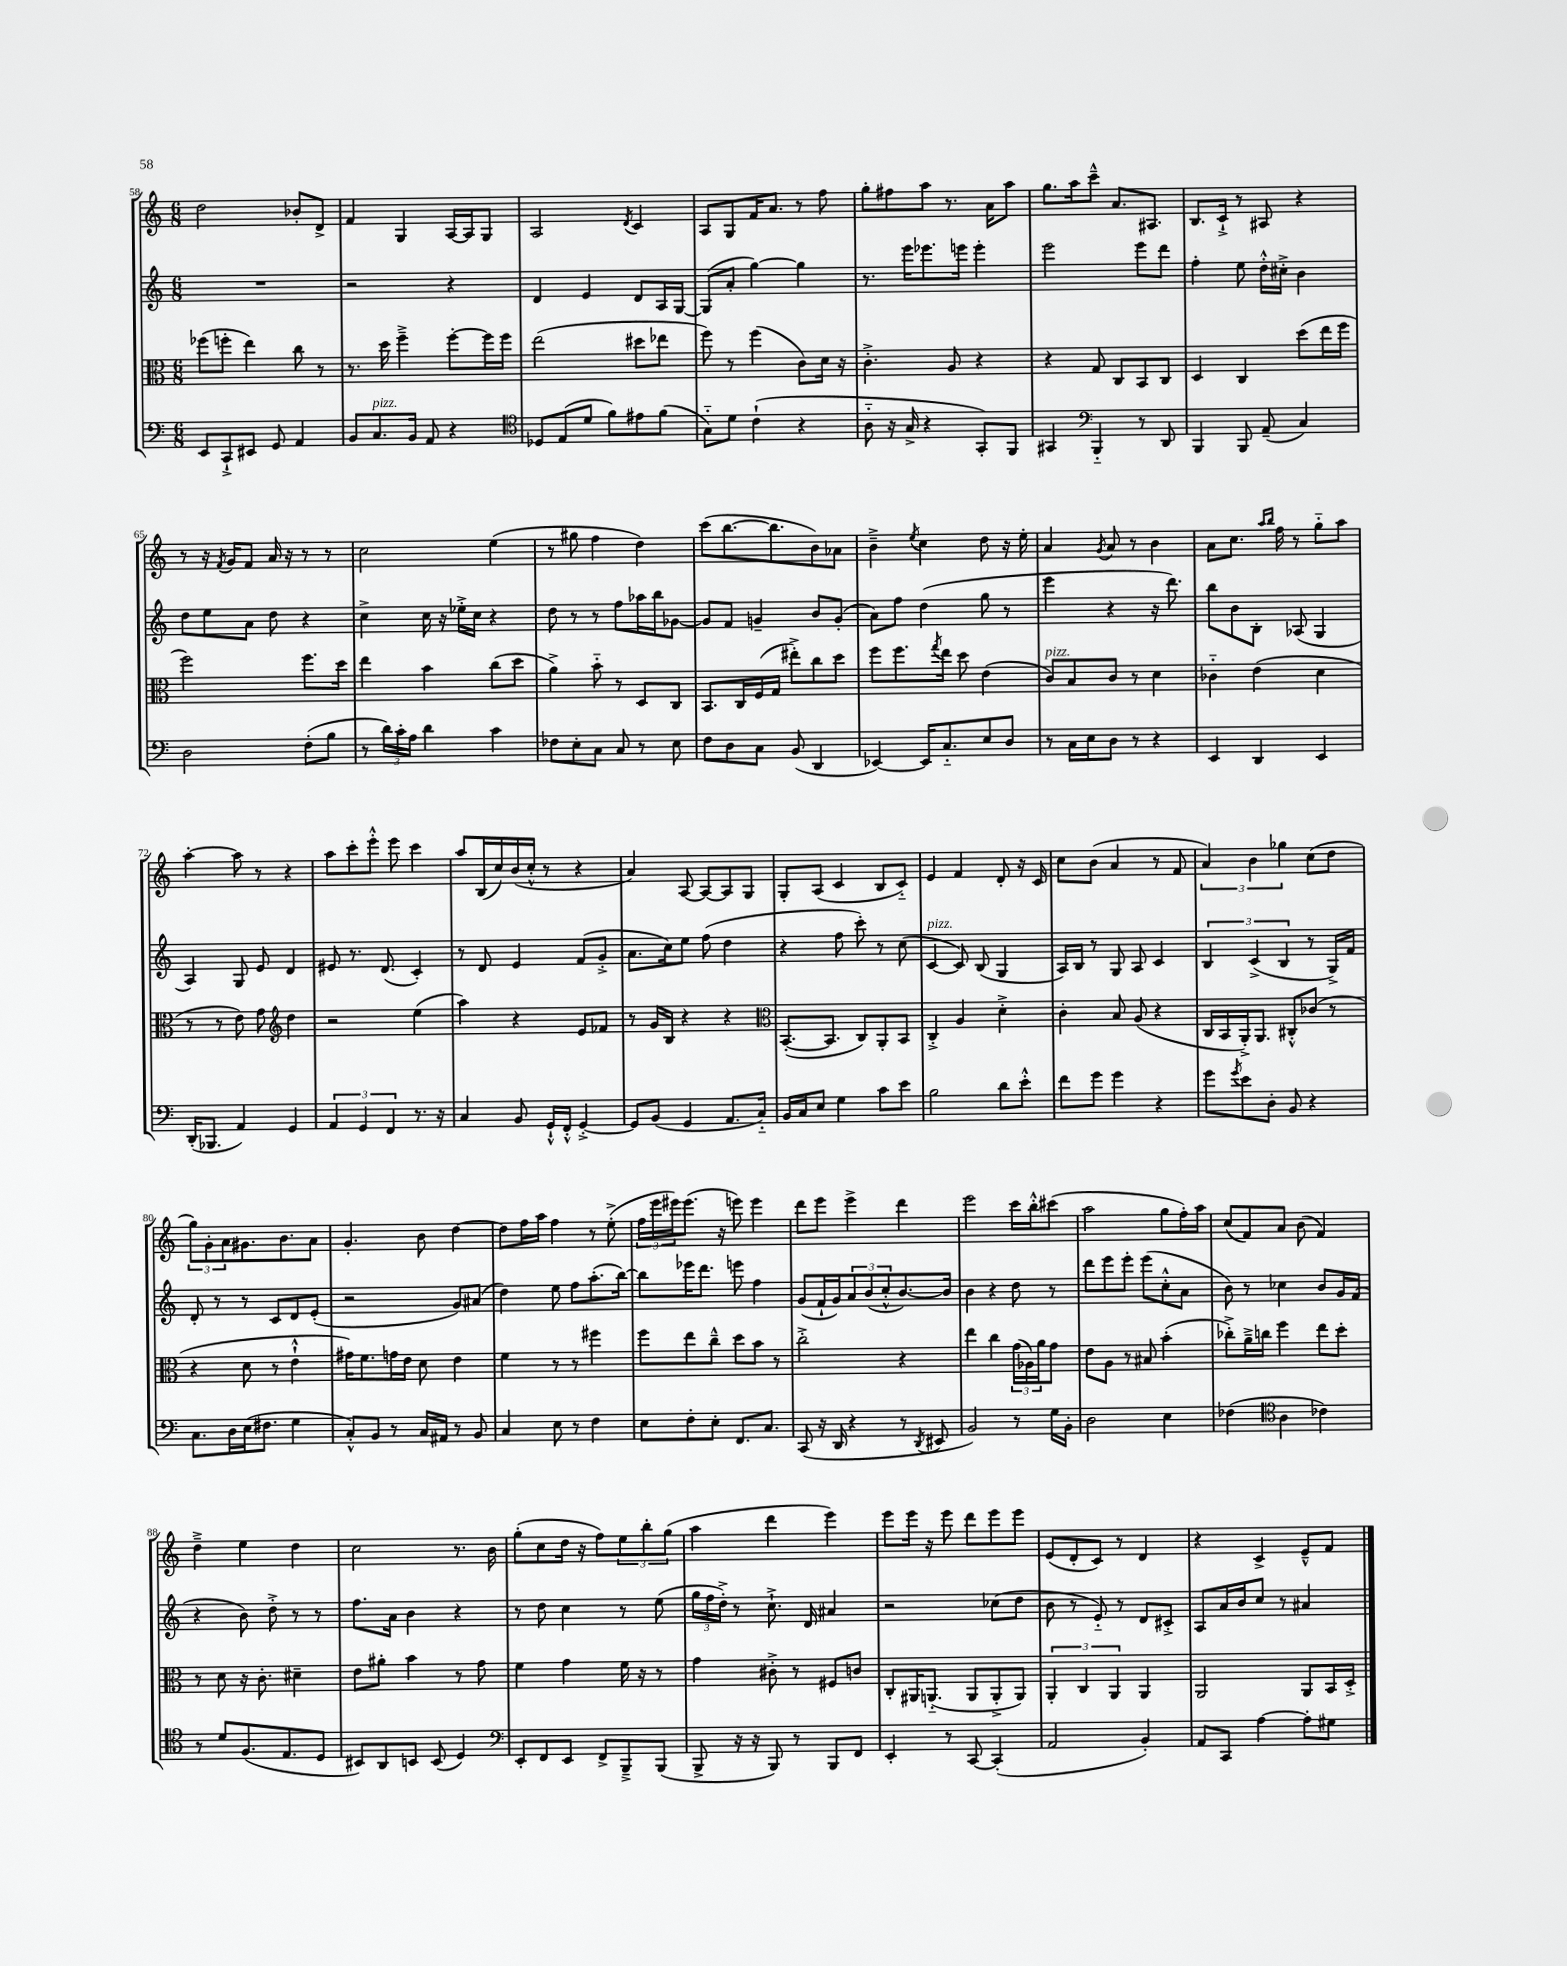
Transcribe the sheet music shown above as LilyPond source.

<<
\new StaffGroup <<
\new Staff = "s0" {
    \clef treble \key c \major \numericTimeSignature \time 6/8
    d''2 bes'8-. d'8-> |
    f'4 g4 a16~ a16 g8 |
    a2 \acciaccatura { d'8 } c'4 |
    a8 g8 f'16 a'8. r8 f''8 |
    g''8-. fis''8 a''8 r8. a'16 a''8 |
    g''8. a''16 c'''8---^ a'8. ais8. |
    b8. c'16-!-> r8 ais8 r4 |
    r8 r16 \acciaccatura { f'8 } g'16 f'8 a'16 r16 r8 r8 |
    c''2 e''4( |
    r8 gis''8 f''4 d''4) |
    c'''8( b''8.~ b''8. b'8) aes'8 |
    b'4---> \acciaccatura { e''8 } c''4 d''8 r16 e''16-. |
    a'4 \acciaccatura { g'8 } a'8 r8 b'4 |
    a'8 c''8. \grace { a''16 b''16 } f''16 r8 g''8-_ a''8 |
    a''4~-. a''8 r8 r4 |
    a''8 c'''8-. e'''8-.-^ e'''8 c'''4 |
    a''8 b16( c''16) b'16( c''16-.-^ r8 r4 |
    a'4) a8~ a8~ a8 g8 |
    g8-. a8( c'4 b8 c'8-_) |
    e'4 f'4 d'8-. r16 c'16 |
    c''8 b'8( a'4 r8 f'8 |
    \tuplet 3/2 { a'4) b'4 ges''4 } c''8( d''8 |
    \tuplet 3/2 { g''8) g'8-. a'8 } gis'8. b'8. a'8 |
    g'4.-. b'8 d''4~ |
    d''8 f''16 a''16 f''4 r8 e''8-.->( |
    \tuplet 3/2 { f''16 e'''16 eis'''16) } eis'''8.( r16 e'''8) e'''4 |
    d'''8 e'''8 e'''4-> d'''4 |
    e'''2 c'''16 b''16-.-^ cis'''8( |
    a''2 g''8 f''16-.) a''16 |
    c''8( f'8) a'8 b'8( f'4) |
    d''4---> e''4 d''4 |
    c''2 r8. b'16 |
    g''8-.( c''8 d''16 r16 f''8) \tuplet 3/2 { e''8 b''8-. g''8( } |
    a''4 d'''4 e'''4) |
    e'''8 e'''16 r16 e'''8 d'''8 e'''8 e'''8 |
    e'8( d'8-. c'8) r8 d'4 |
    r4 c'4-> e'8---^ f'8 \bar "|." |
}
\new Staff = "s1" {
    \clef treble \key c \major \numericTimeSignature \time 6/8
    R2. |
    r2 r4 |
    d'4 e'4 d'8 a16 g16~ |
    g8( a'8-. g''4~) g''4 |
    r8. e'''16 ees'''8. e'''16 e'''4-. |
    e'''2 e'''8 d'''8 |
    f''4-. e''8 d''16-.-^ cis''16-.-> b'4 |
    d''8 e''8 a'8 d''8 r4 |
    c''4-> c''16 r16 ees''16-.-> c''16 r4 |
    d''8 r8 r8 f''8 aes''16 b''16 ges'8~ |
    ges'8 f'8 g'4-- b'8 g'8-.( |
    a'8) f''8 d''4( g''8 r8 |
    e'''4 r4 r16 d'''8.) |
    b''8 b'8 b8-. aes8( g4 |
    a4) g8 e'8 d'4 |
    eis'8 r8. d'8.( c'4-.) |
    r8 d'8 e'4 f'8( g'8-.-> |
    a'8. c''16) e''8 f''8( d''4 |
    r4 f''8 c'''8-.) r8 c''8( |
    c'4~^\markup { \italic "pizz." } c'8) b8( g4 |
    a16) b16 r8 g8 a8 c'4 |
    \tuplet 3/2 { b4 c'4->( b4 } r8 g16->) f'16 |
    d'8-. r8 r8 c'8 d'8 e'8-.( |
    r2 g'8) ais'8( |
    d''4) e''8 f''8 a''8.-.( b''16~) |
    b''8 ees'''16 d'''8. e'''8 f''4 |
    g'8( f'16-! g'16) \tuplet 3/2 { a'8 b'8( c''8-.-^ } b'8.~) b'16 |
    b'4 r4 d''8 r8 |
    d'''8 e'''8 e'''8-. e'''8( c''8-.-^ a'8 |
    b'8) r8 ces''4 b'8 g'16 f'16( |
    r4 b'8) d''8-.-> r8 r8 |
    f''8. a'16 b'4 r4 |
    r8 d''8 c''4 r8 e''8( |
    \tuplet 3/2 { g''16 f''16 d''16-.->) } r8 c''8.-!-> d'16 ais'4 |
    r2 ces''8( d''8 |
    b'8 r8 e'8-_) r8 d'8 cis'8-.-> |
    a8 a'16 b'16 c''8 r8 ais'4 \bar "|." |
}
\new Staff = "s2" {
    \clef alto \key c \major \numericTimeSignature \time 6/8
    fes''8( f''8-. e''4) c''8 r8 |
    r8. d''16 f''4---> f''8~-. f''16 f''16 |
    e''2( dis''8 ees''8 |
    f''8) r8 f''4( c'8) d'16 r16 |
    c'4.-.-> a8 r4 |
    r4 g8 c8 b,8 c8 |
    d4 c4 d''8( e''16 f''16 |
    f''2) f''8. d''16 |
    e''4 b'4 c''8( d''8 |
    a'4->) b'8-_ r8 d8 c8 |
    b,8. c16 f16( g16 eis''8-.->) c''8 d''8 |
    f''8 f''8. \acciaccatura { g''8 } e''16 d''8 e'4( |
    c'8^\markup { \italic "pizz." }) b8 c'8 r8 d'4 |
    ces'4-_ e'4( d'4 |
    r8 r8 e'8) g'8 \clef treble d''4 |
    r2 e''4( |
    a''4) r4 e'8 fes'8 |
    r8 g'16 b16 r4 r4 |
    \clef alto b,8.~-.( b,8. c8) a,8-. b,8 |
    c4-.-> a4 d'4-.-> |
    c'4-. b8 a8( r4 |
    c16 b,16 a,16-.->) a,8. cis8-.-^ ces'8( r8 |
    r4 d'8 r8 e'4-!-^ |
    gis'16) f'8. g'16 e'16 d'8 e'4 |
    f'4 r8 r8 fis''4 |
    f''8 e''8 c''8---^ d''8 b'8 r8 |
    c''2-.-> r4 |
    e''4 c''4 \tuplet 3/2 { g'16( aes16) a'16 } g'8 |
    e'8 a8 r8 bis8 b'4-.( |
    ces''8-.->) a'16---> c''16 f''4 e''8 d''8-. |
    r8 d'8 r16 c'8.-. dis'4-- |
    e'8 ais'8-. b'4 r8 g'8 |
    f'4 g'4 f'16 r16 r8 |
    g'4 cis'8-.-> r8 fis8 c'8 |
    c8-. ais,16 a,8.-_( a,8 a,8-.-> a,8) |
    \tuplet 3/2 { a,4-. c4 a,4 } a,4 |
    a,2 a,8 b,16 d16-.-> \bar "|." |
}
\new Staff = "s3" {
    \clef bass \key c \major \numericTimeSignature \time 6/8
    e,8 c,8-!-> eis,8 g,8 a,4 |
    b,8 c8.^\markup { \italic "pizz." } b,16 a,8 r4 |
    \clef tenor des8 e8( d'8 f'8) eis'8 f'8( |
    g8-_) d'8 c'4-!( r4 |
    a8-_ r16 g16-> r4 g,8-.) f,8 |
    gis,4 \clef bass b,,4-_ r8 d,8 |
    b,,4 b,,8 a,8--( c4) |
    d2 f8-.( b8 |
    r8 \tuplet 3/2 { d'16) c'16-. a16 } d'4 c'4 |
    fes8 e8-. c8 c8 r8 e8 |
    f8 d8 c8 b,8( d,4 |
    ees,4~) ees,16 c8.-_ e8 d8 |
    r8 c16 e16 d8 r8 r4 |
    e,4 d,4 e,4 |
    d,16-.( bes,,8. a,4) g,4 |
    \tuplet 3/2 { a,4 g,4 f,4 } r8. r16 |
    c4 b,8 g,16-!-^ f,16-.-^ g,4~-.-> |
    g,8 b,8( g,4 a,8. c16-_) |
    b,16 c16 e8 g4 c'8 e'8 |
    b2 d'8 e'8-.-^ |
    f'8 g'8 g'4 r4 |
    g'8 \acciaccatura { g'8 } e'8 d8-. b,8 r4 |
    c8. d16 e16( fis8. g4 |
    c8-.-^) b,8 r8 c16 ais,16 r8 b,8 |
    c4 e8 r8 f4 |
    e8 f8-. e8-. f,8. c8. |
    c,8( r16 d,16 r4 r8 \acciaccatura { d,8 } eis,8 |
    b,2) r8 g16 b,16-. |
    d2 e4 |
    fes4( \clef tenor a4 ces'4) |
    r8 d'8 f8.( e8. d8 |
    bis,8) a,8 b,8 b,8( d4) |
    \clef bass e,8-. f,8 e,8 f,8-> b,,8---> b,,8( |
    b,,8-> r16 r16 b,,8) r8 b,,8 f,8 |
    e,4-. r8 c,8~ c,4-.( |
    a,2 b,4-.) |
    a,8 c,8 a4~ a8-. gis8 \bar "|." |
}
>>
>>
\layout { \context { \Score currentBarNumber = #58 } }
